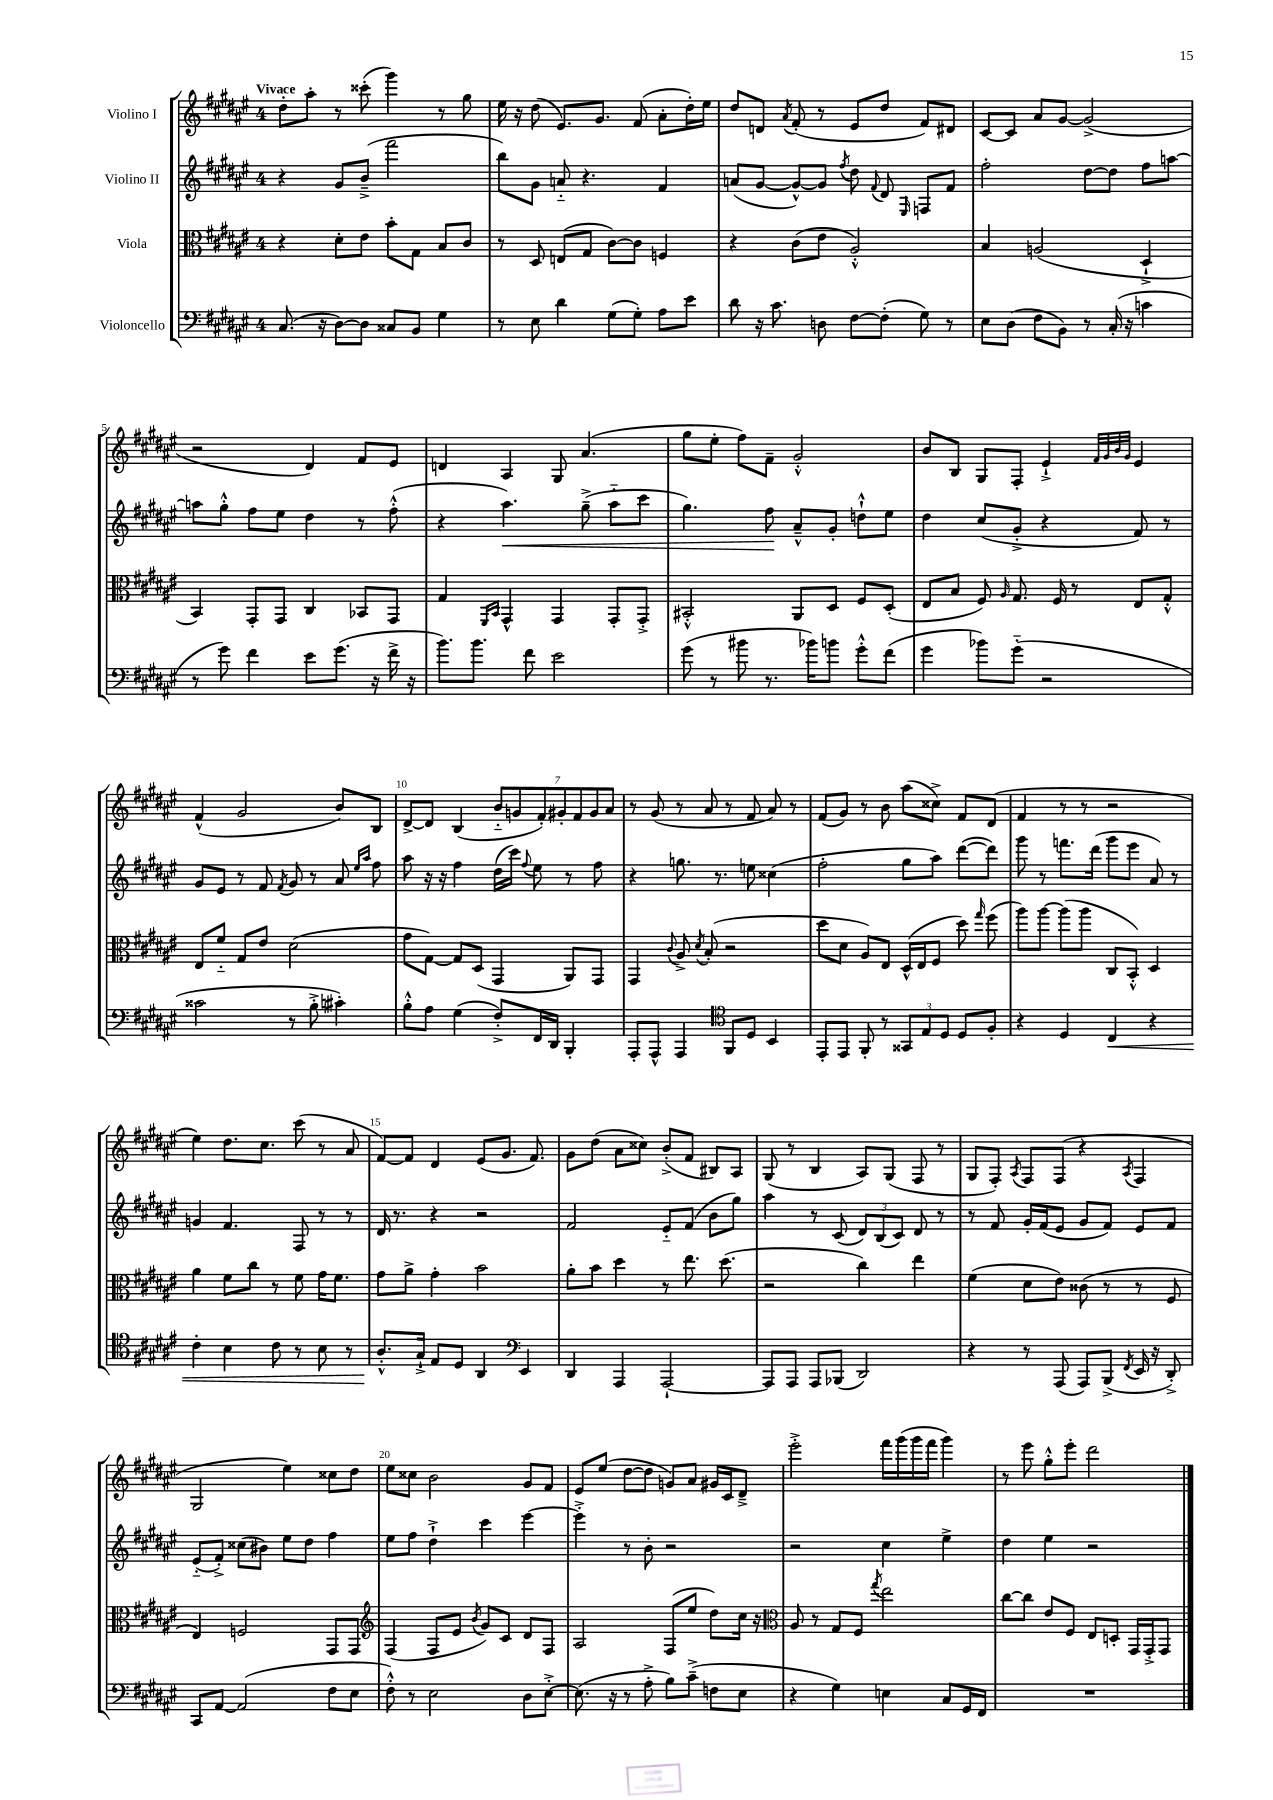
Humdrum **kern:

**kern	**dynam	**kern	**kern	**dynam	**kern
*part4	*part4	*part3	*part2	*part2	*part1
*staff4	*staff4	*staff3	*staff2	*staff2	*staff1
*I"Violoncello	*	*I"Viola	*I"Violino II	*	*I"Violino I
*clefF4	*	*clefC3	*clefG2	*	*clefG2
*k[f#c#g#d#a#e#]	*	*k[f#c#g#d#a#e#]	*k[f#c#g#d#a#e#]	*	*k[f#c#g#d#a#e#]
*M4/4	*	*M4/4	*M4/4	*	*M4/4
=1	=1	=1	=1	=1	=1
!	!	!	!	!	!LO:TX:a:B:t=Vivace
(8.C#/	.	4r	4r	.	8dd#'\L
.	.	.	.	.	8aa#'\J
16r	.	.	.	.	.
[8D#\L)	.	8d#'\L	8g#/L	.	8r
8D#\J]	.	8e#\J	(8b~^/J	.	(8ccc##X'\
8C##X/L	.	8b'\L	2fff#\	.	4ggg#\)
8BB/J	.	8G#\J	.	.	.
4G#\	.	8B/L	.	.	8r
.	.	8c#/J	.	.	8gg#\
=2	=2	=2	=2	=2	=2
8r	.	8r	8bb\L)	.	16ee#\
.	.	.	.	.	16r
8E#\	.	8D#/	8g#\J	.	(8dd#\
4d#\	.	(8En/L	8an/	.	8.e#/L)
.	.	8G#/J	4.r	.	.
.	.	.	.	.	8.g#/J
(8G#\L	.	[8c#\L)	.	.	.
8G#'\J)	.	8c#\J]	.	.	(8f#/
8A#\L	.	4Fn/	4f#/	.	8a#'\L
8e#\J	.	.	.	.	16dd#'\L)
.	.	.	.	.	16ee#\JJ
=3	=3	=3	=3	=3	=3
8d#\	.	4r	(8an/L	.	8dd#/L
16r	.	.	[8g#/J	.	8dn/J
8.c#\	.	.	.	.	.
.	.	.	.	.	8qa#/
.	.	(8c#\L	8g#^^/L_)	.	(8f#'/
8Dn\	.	8e#\J	8g#/J]	.	8r
.	.	.	8qff#/	.	.
[8F#\L	.	2A#'^^/)	8dd#\	.	8e#/L
.	.	.	8qqf#/	.	.
(8F#'\J]	.	.	8d#/	.	8dd#/J
.	.	.	16qqE#/	.	.
8G#\)	.	.	8Fn/L	.	8f#/L)
8r	.	.	8f#/J	.	8d#X/J
=4	=4	=4	=4	=4	=4
8E#\L	.	4B/	2ff#'\	.	[8c#/L
(8D#\J	.	.	.	.	8c#/J]
8F#\L	.	(2An/	.	.	8a#/L
8BB\J)	.	.	.	.	[8g#/J
8r	.	.	[8dd#\L	.	(2g#^/]
(16C#'/	.	.	8dd#\J]	.	.
16r	.	.	.	.	.
4cn\	.	4D#`^/	8ff#\L	.	.
.	.	.	[8aan\J	.	.
!!LO:LB:g=z
=5	=5	=5	=5	=5	=5
8r	.	4BB/)	8aan\L]	.	2r
8g#\)	.	.	8gg#'^^\J	.	.
4f#\	.	8GG#'/L	8ff#\L	.	.
.	.	8GG#/J	8ee#\J	.	.
8e#\L	.	4C#/	4dd#\	.	4d#/)
(8.g#\J	.	.	.	.	.
.	.	8BB-X/L	8r	.	8f#/L
16r	.	.	.	.	.
16f#^\	.	8GG#/J	(8ff#'^^\	.	8e#/J
16r	.	.	.	.	.
=6	=6	=6	=6	=6	=6
8.b\L)	.	4G#/	4r	.	4dn/
8.b\J	.	.	.	.	.
.	.	16qqFF#/LL	.	.	.
.	.	16qqBB/JJ	.	.	.
!	!	!	!	!LO:HP:b	!
.	.	4GG#^^/	4.aa#\)	<	4A#/
8f#\	.	.	.	.	.
2e#\	.	4GG#/	.	.	8G#/
.	.	.	(8gg#~^\	.	(4.a#/
.	.	8GG#'/L	8aa#\L	.	.
.	.	8GG#'^/J	8ccc#\J	.	.
=7	=7	=7	=7	=7	=7
(8g#\	.	2BB#X'^^/	4.gg#\)	.	8gg#\L
8r	.	.	.	.	8ee#'\J
8b#X\	.	.	.	.	8ff#\L)
8.r	.	.	8ff#\	.	8f#~\J
.	.	8AA#/L	8a#~^^/L	[	2g#'^^/
16b-X\KL)	.	.	.	.	.
8bn\J	.	8D#/J	8g#'/J	.	.
8g#'^^\L	.	8F#/L	8ddn`^^\L	.	.
(8f#\J	.	(8D#'/J	8ee#\J	.	.
=8	=8	=8	=8	=8	=8
4g#\	.	8E#/L	4dd#\	.	8b/L
.	.	8B/J	.	.	8B/J
8b-X\L)	.	8F#/)	(8cc#/L	.	8G#/L
.	.	16qqA#/	.	.	.
(8g#\J	.	8.G#/	8g#'^/J	.	8F#'/J
2r	.	.	4r	.	4e#`^/
.	.	16F#/	.	.	.
.	.	8r	.	.	.
.	.	.	.	.	32qqf#/LLL
.	.	.	.	.	32qqg#/
.	.	.	.	.	32qqb/
.	.	.	.	.	32qqg#/JJJ
.	.	8E#/L	8f#/)	.	4e#/
.	.	8G#'^^/J	8r	.	.
!!LO:LB:g=z
=9	=9	=9	=9	=9	=9
2c##X\	.	8E#/L	8g#/L	.	(4f#^^/
.	.	8f#/J	8e#/J	.	.
.	.	8G#/L	8r	.	2g#/
.	.	8e#/J	8f#/	.	.
.	.	.	8qf#/	.	.
8r	.	(2d#\	8g#/	.	.
8B'^\	.	.	8r	.	.
4c#X'\)	.	.	8a#/	.	8b/L)
.	.	.	16qqee#/LL	.	.
.	.	.	16qqaa#/JJ	.	.
.	.	.	8ff#\	.	8B/J
=10	=10	=10	=10	=10	=10
8B'^^\L	.	8g#\L	8aa#\	.	[8d#^/L
8A#\J	.	[8G#\J)	16r	.	8d#/J]
.	.	.	16r	.	.
(4G#\	.	8G#/L]	4ff#\	.	(4B/
.	.	(8D#/J	.	.	.
8F#'^/L)	.	4GG#/	(16dd#\LL	.	14b/L
.	.	.	16ccc#\JJ)	.	.
.	.	.	.	.	14gn/
.	.	.	8qqff#/	.	.
16FF#/L	.	.	8ee#\	.	.
.	.	.	.	.	14f#'/)
16DD#/JJ	.	.	.	.	.
.	.	.	.	.	14g#X'/
4BBB'/	.	8AA#/L)	8r	.	.
.	.	.	.	.	14f#/
.	.	.	.	.	14g#/
.	.	8GG#/J	8ff#\	.	.
.	.	.	.	.	14a#/J
=11	=11	=11	=11	=11	=11
8AAA#'/L	.	4GG#/	4r	.	8r
8AAA#^^/J	.	.	.	.	(8g#/
.	.	8qqc#/	.	.	.
4AAA#/	.	8A#^/	8.ggn\	.	8r
.	.	8qd#/	.	.	.
.	.	(8B'/	.	.	8a#/
.	.	.	8.r	.	.
*clefC4	*	*	*	*	*
8FF#/L	.	2r	.	.	8r
8D#/J	.	.	8een\	.	8f#/
4BB/	.	.	(4cc##X\	.	8a#/)
.	.	.	.	.	8r
=12	=12	=12	=12	=12	=12
8EE#'/L	.	8dd#\L	2ff#'\	.	(8f#/L
8EE#/J	.	8d#\J	.	.	8g#/J)
8FF#'/	.	8A#/L)	.	.	8r
8r	.	8E#/J	.	.	8b\
12GG##X/L	.	(16D#^^/LL	8gg#\L	.	(8aa#\L
.	.	16E#/J	.	.	.
12E#/	.	.	.	.	.
.	.	8F#/J	8aa#\J)	.	8cc##X^\J)
12D#/J	.	.	.	.	.
8D#/L	.	8dd#\)	([8ddd#\L	.	8f#/L
.	.	16qqgg#/	.	.	.
8F#'/J	.	(8ff#\	8ddd#\J])	.	(8d#/J
=13	=13	=13	=13	=13	=13
4r	.	8aa#\L)	8ggg#\	.	4f#/
.	.	[8aa#\J	8r	.	.
4D#/	.	(8aa#\L]	8.fffn\L	.	8r
.	.	8aa#\J	.	.	8r
.	.	.	(16ddd#\Jk	.	.
!	!LO:HP:b	!	!	!	!
4C#/	<	8C#/L	8ggg#\L	.	2r
.	.	8BB'^^/J)	8eee#\J	.	.
4r	.	4D#/	8a#/)	.	.
.	.	.	8r	.	.
!!LO:LB:g=z
=14	=14	=14	=14	=14	=14
4c#'\	.	4a#\	4gn/	.	4ee#\)
4B\	.	8f#\L	4.f#/	.	8.dd#\L
.	.	8cc#\J	.	.	.
.	.	.	.	.	8.cc#\J
8c#\	.	8r	.	.	.
8r	.	8f#\	8F#/	.	(8ccc#\
8B\	.	16g#\KL	8r	.	8r
.	.	8.f#\J	.	.	.
8r	.	.	8r	.	8a#/
=15	=15	=15	=15	=15	=15
8.A#'^^/L	.	8g#\L	16d#/	.	[8f#/L)
.	.	.	8.r	.	.
.	.	8a#^\J	.	.	8f#/J]
16G#`^/Jk	[	.	.	.	.
8E#/L	.	4g#'\	4r	.	4d#/
8D#/J	.	.	.	.	.
4AA#/	.	2b\	2r	.	(8e#/L
.	.	.	.	.	8.g#/J
*clefF4	*	*	*	*	*
4EE#/	.	.	.	.	.
.	.	.	.	.	8.f#/)
=16	=16	=16	=16	=16	=16
4DD#/	.	8a#'\L	2f#/	.	8g#\L
.	.	8b\J	.	.	(8dd#\J
4AAA#/	.	4dd#\	.	.	8a#\L
.	.	.	.	.	8cc##X\J)
[2AAA#`/	.	8r	8e#/L	.	(8b'^/L
.	.	8.ee#\	(8f#/J	.	8f#/J
.	.	.	8b\L	.	8B#X/L)
.	.	(8.dd#\	.	.	.
.	.	.	8gg#\J)	.	8A#/J
=17	=17	=17	=17	=17	=17
8AAA#/L]	.	2r	4aa#\	.	(8G#/
8AAA#/J	.	.	.	.	8r
8AAA#/L	.	.	8r	.	4B/
(8BBB-X/J	.	.	(8c#/	.	.
2DD#/)	.	4cc#\)	12d#/L)	.	8A#/L)
.	.	.	(12B/	.	.
.	.	.	.	.	(8G#/J
.	.	.	12c#/J)	.	.
.	.	4ee#\	8d#/	.	8F#/
.	.	.	8r	.	8r
=18	=18	=18	=18	=18	=18
4r	.	(4f#\	8r	.	8G#/L
.	.	.	8f#/	.	8F#'/J)
.	.	.	.	.	8qA#/
8r	.	8d#\L	16g#'/LL	.	8F#/L
.	.	.	(16f#/J	.	.
(8AAA#/	.	8e#\J)	8e#/J	.	(8F#/J
8AAA#/L)	.	(8c##X\	8g#/L	.	4r
(8BBB^/J	.	8r	8f#/J)	.	.
8qFF#/	.	.	.	.	8qA#/
16EE#/	.	8r	8e#/L	.	4F#/
16r	.	.	.	.	.
8DD#'^/)	.	8F#/	8f#/J	.	.
!!LO:LB:g=z
=19	=19	=19	=19	=19	=19
8CC#/L	.	4E#/)	(8e#/L	.	2G#/
[8AA#/J	.	.	8f#'^/J)	.	.
(2AA#/]	.	2Fn/	(8cc##X\L	.	.
.	.	.	8b#X\J)	.	.
.	.	.	8ee#\L	.	4ee#\)
.	.	.	8dd#\J	.	.
8F#\L	.	8GG#/L	4ff#\	.	8cc##X\L
8E#\J	.	8GG#/J	.	.	8dd#\J
=20	=20	=20	=20	=20	=20
*	*	*clefG2	*	*	*
8F#'^^\)	.	(4F#/	8ee#\L	.	8ee#\L
8r	.	.	8ff#\J	.	8cc##X\J
2E#\	.	8F#/L	4dd#`^\	.	2b\
.	.	8e#/J	.	.	.
.	.	8qb/	.	.	.
.	.	8g#/L)	4ccc#\	.	.
.	.	8c#/J	.	.	.
8D#\L	.	8d#/L	[4eee#\	.	8g#/L
[8E#'^\J	.	8F#/J	.	.	8f#/J
=21	=21	=21	=21	=21	=21
(8.E#\]	.	2A#/	4eee#'^\]	.	8e#/L
.	.	.	.	.	(8ee#/J
16r	.	.	.	.	.
8r	.	.	8r	.	[8dd#\L
8A#'^\	.	.	8b'\	.	8dd#\J]
8B\L)	.	(8F#/L	2r	.	8gn/L)
(8c#~^\J	.	8ee#/J	.	.	8a#/J
8Fn\L	.	8dd#\L)	.	.	16g#X/LL
.	.	.	.	.	16c#/J
8E#\J	.	16cc#\Jk	.	.	8d#~^/J
.	.	16r	.	.	.
=22	=22	=22	=22	=22	=22
*	*	*clefC3	*	*	*
4r	.	8A#/	2r	.	2eee#'^\
.	.	8r	.	.	.
4G#\)	.	8G#/L	.	.	.
.	.	8F#/J	.	.	.
.	.	8qgg#/	.	.	.
4En\	.	2ee#\	4cc#\	.	16fff#\LL
.	.	.	.	.	(16ggg#\
.	.	.	.	.	16ggg#\
.	.	.	.	.	16fff#\JJ
8C#/L	.	.	4ee#^\	.	4ggg#\)
16GG#/L	.	.	.	.	.
16FF#/JJ	.	.	.	.	.
=23	=23	=23	=23	=23	=23
1r	.	[8cc#\L	4dd#\	.	8r
.	.	8cc#\J]	.	.	8eee#\
.	.	8e#/L	4ee#\	.	8gg#'^^\L
.	.	8F#/J	.	.	8eee#'\J
.	.	8E#/L	2r	.	2ddd#\
.	.	8Dn'/J	.	.	.
.	.	16GG#/LL	.	.	.
.	.	16GG#'^/J	.	.	.
.	.	8GG#/J	.	.	.
==	==	==	==	==	==
*-	*-	*-	*-	*-	*-
